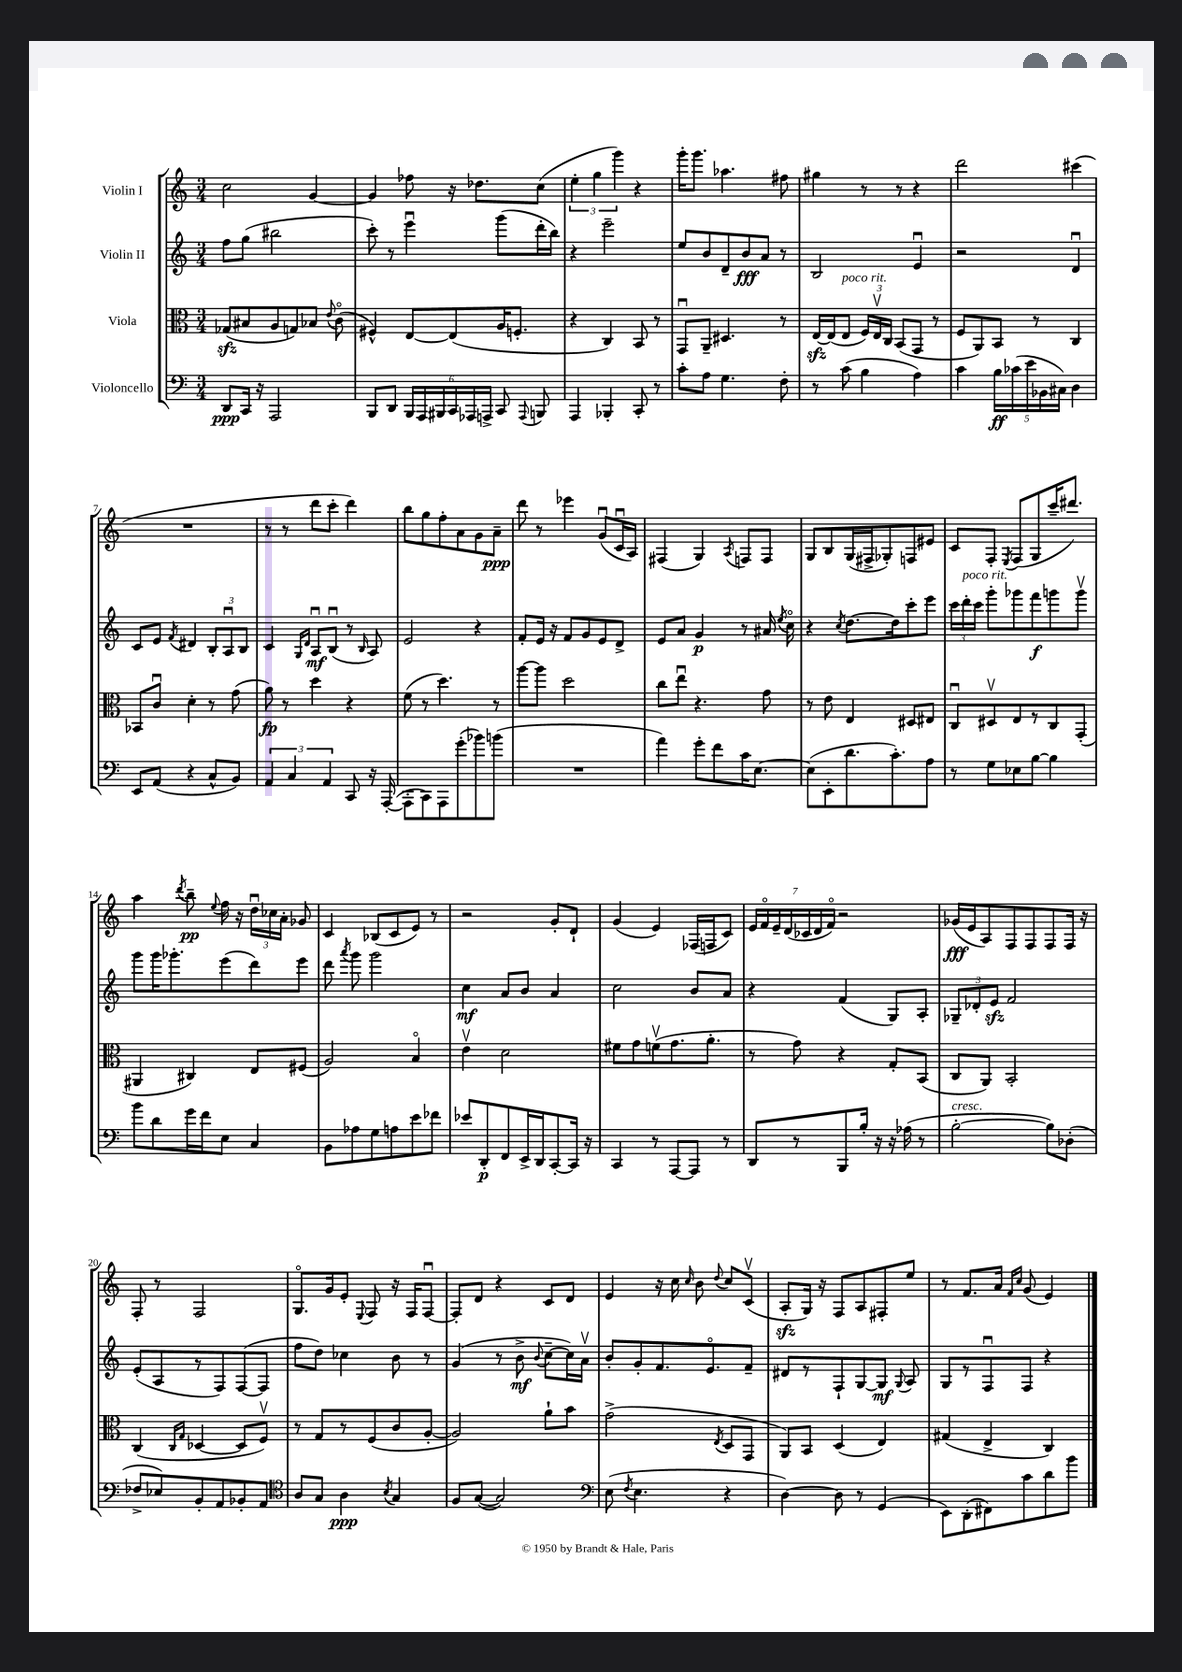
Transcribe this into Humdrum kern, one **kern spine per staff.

**kern	**dynam	**kern	**dynam	**kern	**dynam	**kern	**dynam
*part4	*part4	*part3	*part3	*part2	*part2	*part1	*part1
*staff4	*staff4	*staff3	*staff3	*staff2	*staff2	*staff1	*staff1
*I"Violoncello	*	*I"Viola	*	*I"Violin II	*	*I"Violin I	*
*clefF4	*	*clefC3	*	*clefG2	*	*clefG2	*
*k[]	*	*k[]	*	*k[]	*	*k[]	*
*M3/4	*	*M3/4	*	*M3/4	*	*M3/4	*
=1	=1	=1	=1	=1	=1	=1	=1
8DD/L	ppp	(8G-Xzz/L	.	8ff\L	.	2cc\	.
16CC/Jk	.	8B#X/	.	(8gg\J	.	.	.
16r	.	.	.	.	.	.	.
2AAA/	.	8A/	.	2bb#X\	.	.	.
.	.	8Gn/)	.	.	.	.	.
.	.	8B-X/J	.	.	.	[4g/	.
.	.	8qqe/	.	.	.	.	.
.	.	(8c\	.	.	.	.	.
=2	=2	=2	=2	=2	=2	=2	=2
8BBB/L	.	4F#X^^/)	.	8ccc'\)	.	4g/]	.
8DD/J	.	.	.	8r	.	.	.
24BBB/LL	.	[8E/L	.	4eeeu\	.	8ff-X\	.
24AAA/	.	.	.	.	.	.	.
24BBB#X/	.	.	.	.	.	.	.
24CC/	.	(8E/]	.	.	.	16r	.
24AAA-X/	.	.	.	.	.	.	.
.	.	.	.	.	.	8.dd-X\L	.
24AAAn^/JJ	.	.	.	.	.	.	.
8CC/	.	16A/K	.	(8ggg\L	.	.	.
.	.	8.Fn'/J	.	.	.	.	.
8qqAAA/	.	.	.	.	.	.	.
8BBBn/	.	.	.	16ddd'\L	.	(8cc\J	.
.	.	.	.	16bb\JJ)	.	.	.
=3	=3	=3	=3	=3	=3	=3	=3
4AAA/	.	4r	.	4r	.	6ee'\	.
.	.	.	.	.	.	6gg\	.
4BBB-X'/	.	4C/)	.	2eee~\	.	.	.
.	.	.	.	.	.	6ggg\)	.
8CC'/	.	8BB/	.	.	.	4r	.
8r	.	8r	.	.	.	.	.
=4	=4	=4	=4	=4	=4	=4	=4
8c'\L	.	8GGu/L	.	8ee/L	.	16ggg'\KL	.
.	.	.	.	.	.	8.ggg\J	.
8A\J	.	8AA~/J	.	8b/	.	.	.
4.G\	.	4.D#X/	.	8d~/	.	4.aa-X\	.
.	.	.	.	8b/	fff	.	.
.	.	.	.	8a/J	.	.	.
8F'\	.	8r	.	8r	.	8ff#X\	.
=5	=5	=5	=5	=5	=5	=5	=5
8r	.	[16Ezz/LL	.	2B/	.	4gg#X\	.
.	.	(16E/J]	.	.	.	.	.
!	!	!LO:TX:a:i:t=poco rit.	!	!	!	!	!
(8c\	.	8E/J	.	.	.	.	.
4B\	.	24F/LL)	.	.	.	8r	.
.	.	24Ev/	.	.	.	.	.
.	.	24C/JJ	.	.	.	.	.
.	.	(8BB/L	.	.	.	8r	.
4A\)	.	8GG/J	.	4eu/	.	4r	.
.	.	8r	.	.	.	.	.
=6	=6	=6	=6	=6	=6	=6	=6
4c\	.	8F/L	.	2r	.	2ddd\	.
.	.	8AA/)	.	.	.	.	.
20B\LL	ff	8BB/J	.	.	.	.	.
(20c-X\	.	.	.	.	.	.	.
20e\	.	.	.	.	.	.	.
.	.	8r	.	.	.	.	.
20BB-X\	.	.	.	.	.	.	.
20C#X\JJ)	.	.	.	.	.	.	.
4D\	.	4C/	.	4du/	.	(4ccc#X\	.
!!LO:LB:g=z
=7	=7	=7	=7	=7	=7	=7	=7
8EE/L	.	8BB-X/L	.	8c/L	.	2.r	.
(8AA/J	.	8cu/J	.	8e/J	.	.	.
.	.	.	.	8qf/	.	.	.
4r	.	4d'\	.	4d#X/	.	.	.
8C^^/L	.	8r	.	12B'/L	.	.	.
.	.	.	.	12Au/	.	.	.
8BB/J)	.	(8g\	.	.	.	.	.
.	.	.	.	12B/J	.	.	.
=8	=8	=8	=8	=8	=8	=8	=8
6AA/	.	8a\)	fp	4c/	.	8r	.
.	.	8r	.	.	.	8r	.
6C/	.	.	.	.	.	.	.
.	.	.	.	16qqG/LL	.	.	.
.	.	.	.	16qqd/JJ	.	.	.
.	.	4dd\	.	8Au/L	mf	8ddd\L	.
6AA/	.	.	.	.	.	.	.
.	.	.	.	(8Bu/J	.	8ccc'\J	.
8CC/	.	4r	.	8r	.	4ddd\)	.
.	.	.	.	16qqB/	.	.	.
16r	.	.	.	8A/)	.	.	.
([16AAA'/	.	.	.	.	.	.	.
=9	=9	=9	=9	=9	=9	=9	=9
8AAA'\L]	.	(8f\	.	2e/	.	8bb\L	.
8CC\)	.	8r	.	.	.	8gg\	.
8AAA\	.	4.dd\)	.	.	.	8ff'\	.
(8g'\	.	.	.	.	.	8a\	.
8b-X\)	.	.	.	4r	.	8g\	.
(8bn\J	.	8r	.	.	.	8a~\J	ppp
=10	=10	=10	=10	=10	=10	=10	=10
2.r	.	[8aa\L	.	8f'/L	.	8ddd\	.
.	.	8aa\J]	.	16e/Jk	.	8r	.
.	.	.	.	16r	.	.	.
.	.	2dd\	.	8f/L	.	4eee-X\	.
.	.	.	.	8g/	.	.	.
.	.	.	.	8e/	.	(8gu/L	.
.	.	.	.	8d^/J	.	16cu/L	.
.	.	.	.	.	.	16A/JJ)	.
=11	=11	=11	=11	=11	=11	=11	=11
4a\)	.	8cc\L	.	8e/L	.	(4F#X/	.
.	.	8eeu\J	.	8a/J	.	.	.
8g'\L	.	4.r	.	4g/	p	4G/)	.
8f\	.	.	.	.	.	.	.
.	.	.	.	.	.	8qA/	.
16c\K	.	.	.	8r	.	8Fn/L	.
[8.E\J	.	.	.	.	.	.	.
.	.	8g\	.	16a#X/	.	8F/J	.
.	.	.	.	8qee/	.	.	.
.	.	.	.	16cc\	.	.	.
=12	=12	=12	=12	=12	=12	=12	=12
(8E\L]	.	8r	.	4r	.	8G/L	.
8EE'\	.	8e\	.	.	.	8B/	.
.	.	.	.	8qcc/	.	.	.
8.d\	.	4E/	.	[8.dd\L	.	(16G/L	.
.	.	.	.	.	.	16F#X^/J	.
.	.	.	.	.	.	8G-X'/)	.
8.c'\)	.	.	.	16dd\k]	.	.	.
.	.	8D#X/L	.	8ccc'\	.	8Fn/	.
8A\J	.	8E#X/J	.	8eee\J	.	8e#X/J	.
=13	=13	=13	=13	=13	=13	=13	=13
8r	.	8Cu/L	.	24ccc\LL	.	8c/L	.
!	!	!	!	!LO:TX:a:i:t=poco rit.	!	!	!
.	.	.	.	24ddd'\	.	.	.
.	.	.	.	24ccc\JJ	.	.	.
8G\L	.	8D#Xv/	.	8ggg'\L	.	8F'/J	.
.	.	.	.	.	.	8qE/	.
8E-X\	.	8E/	.	8ggg-X\	.	(8F/L	.
[8B\J	.	8r	.	8fff\	f	8G/	.
4B\]	.	8C/	.	8gggn\	.	16ccc~/K	.
.	.	.	.	.	.	8.ddd#X/J)	.
.	.	(8GG'/J	.	8gggv\J	.	.	.
!!LO:LB:g=z
=14	=14	=14	=14	=14	=14	=14	=14
8b\L	.	4AA#X/	.	8ggg\L	.	4aa\	.
8d\	.	.	.	16ggg\K	.	.	.
.	.	.	.	8.ggg-X'\	.	.	.
.	.	.	.	.	.	8qddd/	.
16g\L	.	4C#X/)	.	.	.	8bb~\	pp
16f\J	.	.	.	.	.	.	.
.	.	.	.	.	.	8qqee/	.
8E\J	.	.	.	(8eee\	.	16ff\	.
.	.	.	.	.	.	16r	.
4C/	.	8E/L	.	8ddd\)	.	24ddu\LL	.
.	.	.	.	.	.	24cc-X\	.
.	.	.	.	.	.	24a'\JJ	.
.	.	(8F#X/J	.	8eee\J	.	8g-X/	.
=15	=15	=15	=15	=15	=15	=15	=15
8BB\L	.	2A/)	.	8ddd\	.	4c/	.
.	.	.	.	8qaaa/	.	.	.
8A-X\	.	.	.	8ggg\	.	.	.
8G\	.	.	.	2ggg\	.	(8B-X/L	.
8An\	.	.	.	.	.	8c/	.
8e\	.	4B/	.	.	.	8e/J)	.
8f-X\J	.	.	.	.	.	8r	.
=16	=16	=16	=16	=16	=16	=16	=16
8e-X/L	.	4ev\	.	4cc\	mf	2r	.
8DD'/	p	.	.	.	.	.	.
8FF/	.	2d\	.	8a/L	.	.	.
16EE^/L	.	.	.	8b/J	.	.	.
16DD/J	.	.	.	.	.	.	.
[8CC'/	.	.	.	4a/	.	8g'/L	.
16CC/Jk]	.	.	.	.	.	8d`/J	.
16r	.	.	.	.	.	.	.
=17	=17	=17	=17	=17	=17	=17	=17
4CC/	.	8f#X\L	.	2cc\	.	(4g/	.
.	.	8g\	.	.	.	.	.
8r	.	(8fnv\	.	.	.	4e/)	.
[8AAA/L	.	8.g\	.	.	.	.	.
8AAA/J]	.	.	.	8b/L	.	(16F-X/LL	.
.	.	8.a'\J	.	.	.	16Fn/J	.
8r	.	.	.	8a/J	.	8c/J)	.
=18	=18	=18	=18	=18	=18	=18	=18
8DD/L	.	8r	.	4r	.	28e/LL	.
.	.	.	.	.	.	28f/	.
.	.	.	.	.	.	28e~/	.
.	.	.	.	.	.	(28d/	.
8r	.	8g\)	.	.	.	.	.
.	.	.	.	.	.	28c-X/	.
.	.	.	.	.	.	28d/	.
.	.	.	.	.	.	28f/JJ)	.
8BBB/	.	4r	.	(4f/	.	2r	.
16B'/Jk	.	.	.	.	.	.	.
16r	.	.	.	.	.	.	.
16r	.	8G'/L	.	8G/L)	.	.	.
(16A-X\	.	.	.	.	.	.	.
8r	.	(8BB/J	.	8A'/J	.	.	.
=19	=19	=19	=19	=19	=19	=19	=19
!LO:TX:a:i:t=cresc.	!	!	!	!	!	!	!
[2B'\	.	8C/L	.	12G-X~/L	.	(16g-X/LL	fff
.	.	.	.	.	.	16e/J	.
.	.	.	.	12d-X'/	.	.	.
.	.	8AA/J)	.	.	.	8A/)	.
.	.	.	.	12ezz/J	.	.	.
.	.	2BB'/	.	2f/	.	8F/	.
.	.	.	.	.	.	8F/	.
8B\L])	.	.	.	.	.	8F/	.
(8D-X'\J	.	.	.	.	.	16F/Jk	.
.	.	.	.	.	.	16r	.
!!LO:LB:g=z
=20	=20	=20	=20	=20	=20	=20	=20
8F-X^/L	.	(4C/	.	(8e'/L	.	8F'/	.
8E-X/)	.	.	.	8A/	.	8r	.
.	.	16qqC/LL	.	.	.	.	.
.	.	16qqG/JJ	.	.	.	.	.
8BB'/	.	[4D-X/	.	8r	.	2F/	.
8AA/	.	.	.	8F/)	.	.	.
8BB-X'/	.	8D-/L]	.	([8F/	.	.	.
8AA/J	.	8Fv/J)	.	8F/J]	.	.	.
=21	=21	=21	=21	=21	=21	=21	=21
*clefC4	*	*	*	*	*	*	*
8A/L	.	8r	.	8ff\L	.	8.G/L	.
8G/J	.	8G/L	.	8dd\J)	.	.	.
.	.	.	.	.	.	16g/k	.
4A\	ppp	8r	.	4cc-X\	.	8e'/J	.
.	.	.	.	.	.	8qqE/	.
.	.	(8F/	.	.	.	8F/	.
8qB/	.	.	.	.	.	.	.
4G/	.	8c/	.	8b\	.	16r	.
.	.	.	.	.	.	16F/KL	.
.	.	[8A'/J	.	8r	.	[8Fu/J	.
=22	=22	=22	=22	=22	=22	=22	=22
8F/L	.	2A/])	.	(4g/	.	8F'/L]	.
([8G/J	.	.	.	.	.	8d/J	.
2G/])	.	.	.	8r	.	4r	.
.	.	.	.	8b^\	mf	.	.
.	.	.	.	8qqb/	.	.	.
.	.	8a`\L	.	[8cc~\L	.	8c/L	.
.	.	8b\J	.	16cc\L])	.	8d/J	.
.	.	.	.	16av\JJ	.	.	.
=23	=23	=23	=23	=23	=23	=23	=23
*clefF4	*	*	*	*	*	*	*
(8E\	.	(2g^\	.	8b'/L	.	4e/	.
8qF/	.	.	.	.	.	.	.
4.E\	.	.	.	8g'/	.	.	.
.	.	.	.	8.f/	.	16r	.
.	.	.	.	.	.	16cc\	.
.	.	.	.	.	.	16qqcc/	.
.	.	.	.	.	.	8b\	.
.	.	.	.	8.e/	.	.	.
.	.	8qE/	.	.	.	8qqdd/	.
4r	.	8D/L	.	.	.	8cc/L	.
.	.	8GG/J	.	8f~/J	.	(8cv/J	.
=24	=24	=24	=24	=24	=24	=24	=24
[4D\)	.	8AA/L)	.	8d#X/L	.	8Azz'/L	.
.	.	8BB/J	.	8r	.	16G/Jk)	.
.	.	.	.	.	.	16r	.
8D\]	.	(4D/	.	8F`/	.	8F/L	.
8r	.	.	.	[8G/	.	8A/	.
(4GG/	.	4E/)	.	8G/J]	mf	8F#X'/	.
.	.	.	.	8qqG/	.	.	.
.	.	.	.	8A/	.	8ee/J	.
=25	=25	=25	=25	=25	=25	=25	=25
8EE\L)	.	(4G#X/	.	8G/L	.	8r	.
(8DD'\	.	.	.	8r	.	8.f/L	.
8FF#X\)	.	4E^/	.	8Fu/	.	.	.
.	.	.	.	.	.	16a/Jk	.
.	.	.	.	.	.	16qqf/LL	.
.	.	.	.	.	.	16qqcc/JJ	.
8c\	.	.	.	8F/J	.	(8g/	.
8d\	.	4C/)	.	4r	.	4e/)	.
8b\J	.	.	.	.	.	.	.
==	==	==	==	==	==	==	==
*-	*-	*-	*-	*-	*-	*-	*-
